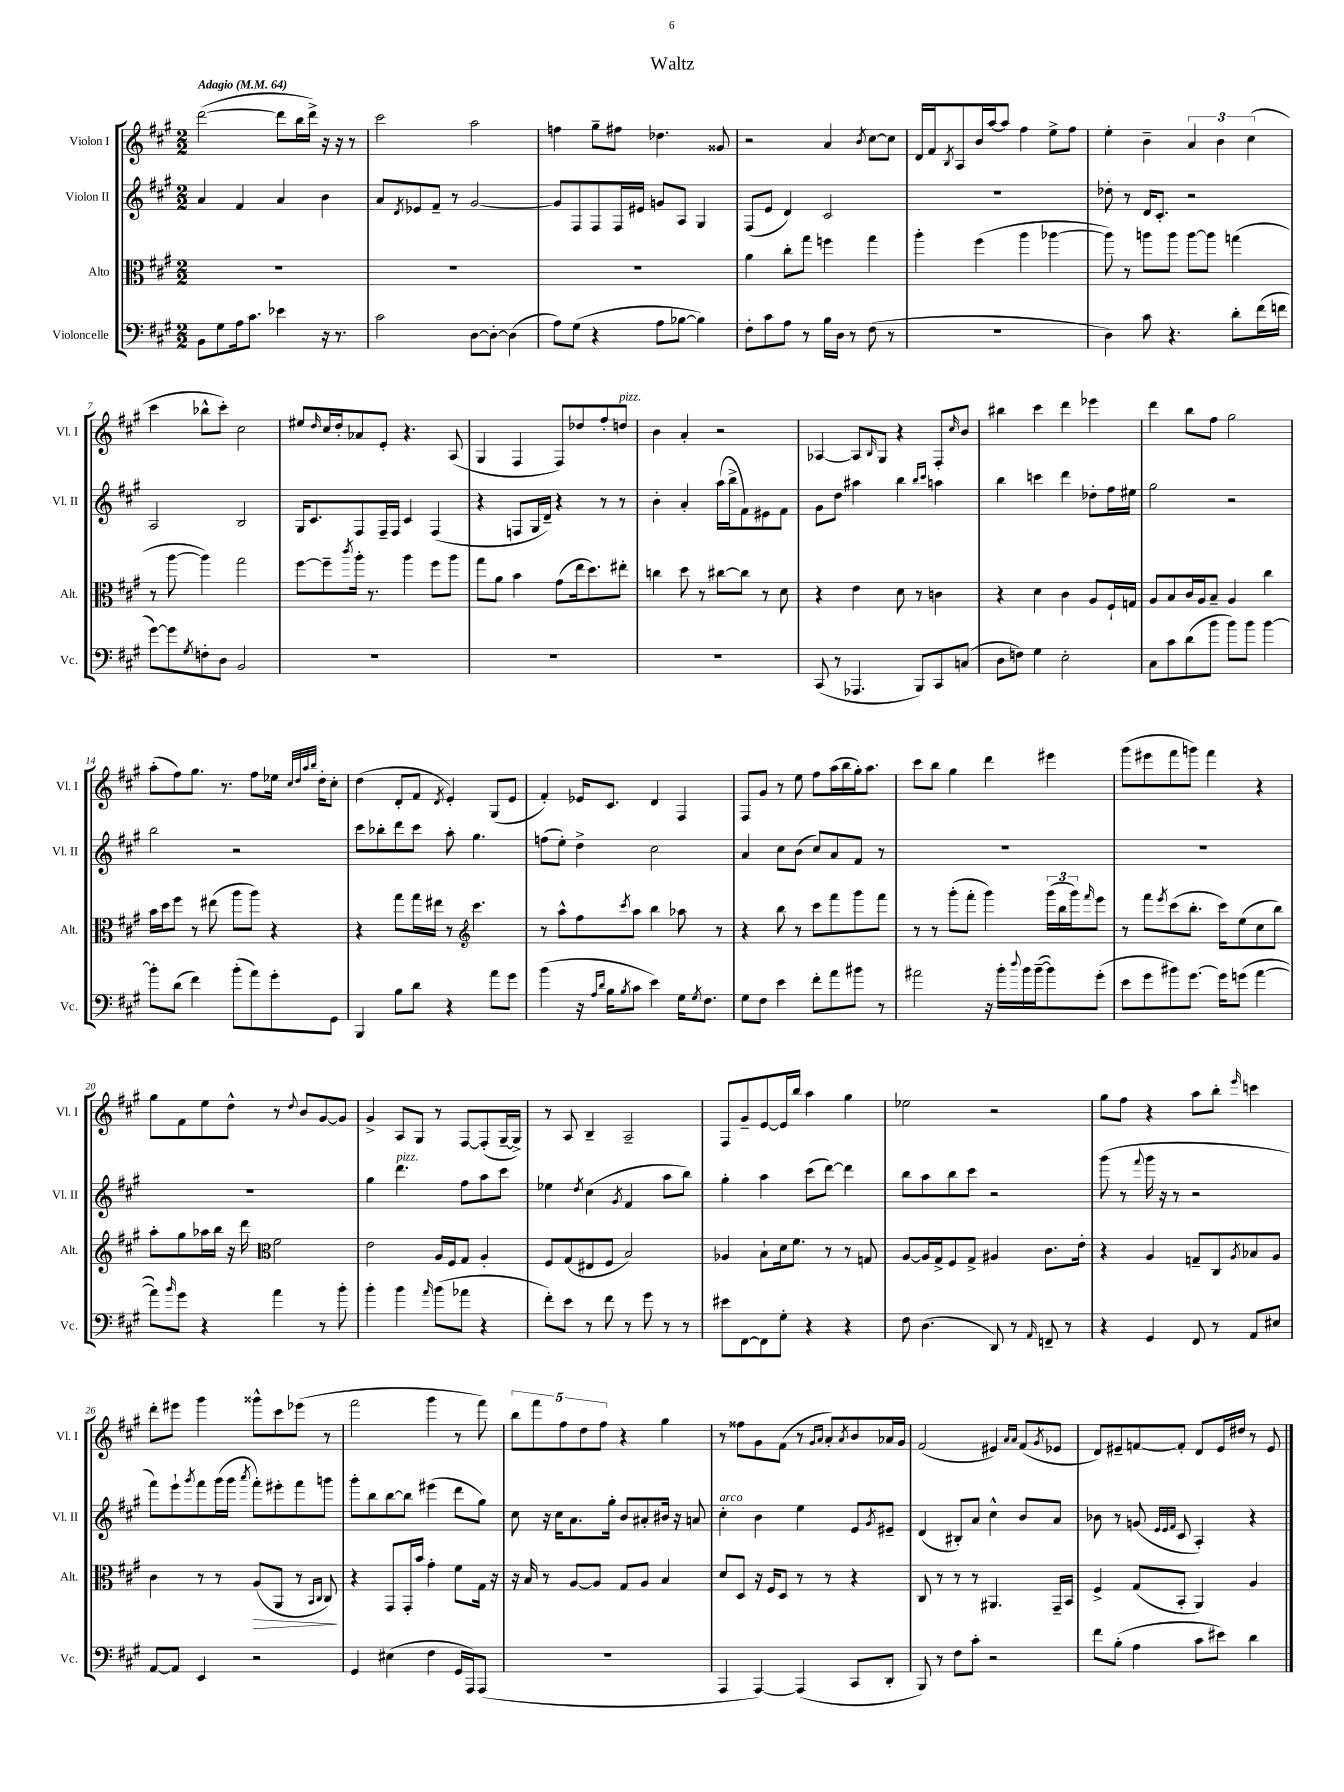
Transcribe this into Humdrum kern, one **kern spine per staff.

**kern	**kern	**kern	**kern
*staff4	*staff3	*staff2	*staff1
*clefF4	*clefC3	*clefG2	*clefG2
*k[f#c#g#]	*k[f#c#g#]	*k[f#c#g#]	*k[f#c#g#]
*M2/2	*M2/2	*M2/2	*M2/2
*MM64	*MM64	*MM64	*MM64
8BB\L	1r	4a/	([2ddd\
8G#\	.	.	.
16A\k	.	4f#/	.
8.c#\J	.	.	.
4e-\	.	4a/	8ddd\]L
.	.	.	16bb\L
.	.	.	16ddd^\JJ)
16r	.	4b\	16r
8.r	.	.	16r
.	.	.	8r
=	=	=	=
2c#\	1r	8a/L	2ccc#\
.	.	8qd/	.
.	.	8e-/	.
.	.	8f#~/J	.
.	.	8r	.
[8D\L	.	[2g#/	2aa\
8D'\_J	.	.	.
(4D\]	.	.	.
=	=	=	=
8A\L)	1r	8g#/]L	4ff\
(8G#\J	.	8F#/	.
4r	.	8F#/	8gg#~\L
.	.	16F#/L	8ff#\J
.	.	16e#/JJ	.
8A\L	.	8g/L	4.dd-\
[8B-\J	.	8A/J	.
4B-\])	.	4G#/	.
.	.	.	8g##/
=	=	=	=
8F#'\L	4a\	(8F#/L	2r
8c#\	.	8e/J	.
8A\J	8cc#'\L	4d/)	.
8r	8gg#\J	.	.
16B\LL	4ff\	2c#/	4a/
16D\JJ	.	.	.
8r	.	.	.
.	.	.	8qb/
(8F#\	4gg#\	.	[8cc#\L
8r	.	.	8cc#\]J
=	=	=	=
1r	4aa'\	1r	16d/LL
.	.	.	16f#/J
.	.	.	8qB/
.	.	.	8A/
.	(4ff#\	.	16b/L
.	.	.	[16aa/J
.	.	.	8aa/]J
.	4aa\	.	4ff#\
.	[4aa-\	.	8ee^\L
.	.	.	8ff#\J
=	=	=	=
4D\)	8aa-\])	8dd-'\	4ee'\
.	8r	8r	.
8c#\	8aa\L	16d/LK	4b~\
.	.	8.c#'/J	.
4.r	8aa\J	.	.
.	[8aa\L	2r	6a/
.	8aa\]J	.	.
.	.	.	6b\
8d'\L	(4gg\	.	.
.	.	.	(6cc#\
(16f#\L	.	.	.
16f\JJ	.	.	.
=	=	=	=
[8g#\L)	8r	2A/	4ccc#\
8g#\]	[8aa\	.	.
8qG#/	.	.	.
8F'\	4aa\])	.	8bb-^^\L
8D\J	.	.	8ccc#'\J)
2BB/	2gg#\	2B/	2cc#\
=	=	=	=
1r	[8ff#\L	16G#/LK	8ee#/L
.	.	8.c#/	.
.	.	.	16qqdd/
.	8ff#~\]	.	16cc#/L
.	.	.	16dd'/J
.	8qccc#/	.	.
.	16aa'\Jk	8F#/	8a-/
.	8.r	.	.
.	.	16F#~/L	8e'/J
.	.	16F#/JJ	.
.	4aa\	4c#/	4.r
.	8ff#\L	(4F#/	.
.	8aa\J	.	(8A/
=	=	=	=
1r	8gg#\L	4r	4G#/
.	8a\J	.	.
.	4b\	8F/L	4F#/
.	.	16G#/L	.
.	.	16d~/JJ)	.
.	(8g#\L	4r	8F#/L)
.	16ee\k	.	8dd-/
.	8.dd\)	.	.
.	.	8r	8ff#'/
.	8ee#'\J	8r	8dd/J
=	=	=	=
1r	4cc\	4b'\	4b\
.	8dd\	4a'/	4a'/
.	8r	.	.
.	[8cc#\L	(16aa\LL	2r
.	.	16bb^\J	.
.	8cc#\]J	8f#\)	.
.	8r	8e#\	.
.	8d\	8f#\J	.
=	=	=	=
(8CC#/	4r	8g#\L	[4A-/
8r	.	8dd\J	.
4.AAA-/	4e\	4aa#\	8A-/]L
.	.	.	16qqB/
.	.	.	8G#/J
.	8d\	4bb\	4r
8BBB/L)	8r	.	.
.	.	16qqbb/LL	.
.	.	16qqccc#/JJ	.
8CC#/	4c\	4aa\	8F#'/L
.	.	.	16qqcc#/
(8C/J	.	.	8b/J
=	=	=	=
8D\L	4r	4bb\	4bb#\
8F\J)	.	.	.
4G#\	4d\	4ccc\	4ccc#\
2E'\	4c#\	4ddd\	4ddd\
.	8A/L	8dd-'\L	4eee-\
.	16F#`/L	16ff#\L	.
.	16G/JJ	16ee#\JJ	.
=	=	=	=
8C#\L	8A/L	2gg#\	4ddd\
8c#\	8B/	.	.
(8d\	16c#/L	.	8bb\L
.	16A/J	.	.
8b\J	8B~/J	.	8ff#\J
8b\L)	4A/	2r	2gg#\
8b\J	.	.	.
[4b\	4cc#\	.	.
=	=	=	=
8b'\]L	16b\LL	2bb\	(8aa'\L
.	16dd\J	.	.
(8d\J	8ff#\J	.	8ff#\)
4f#\)	8r	.	8.gg#\J
.	(8ee#\	.	.
.	.	.	8.r
(8b'\L	8aa\L	2r	.
8a\)	8aa\J)	.	8ff#\L
8g#'\	4r	.	16ee-\Jk
.	.	.	32qqcc#/LLL
.	.	.	32qqdd/
.	.	.	32qqaa/
.	.	.	32qqbb/JJJ
.	.	.	16dd'\LK
8GG#\J	.	.	8cc#'\J
=	=	=	=
4BBB/	4r	8ccc#\L	(4dd\
.	.	8bb-'\	.
8B\L	8gg#\L	8ddd\	8d'/L
8d\J	16gg#\L	8ccc#\J	8f#/J
.	16ee#\JJ	.	.
.	.	.	8qd/
4r	8r	8aa'\	4e'/)
*	*clefG2	*	*
.	4.ccc#\	4.gg#\	.
8a\L	.	.	(8G#/L
8g#\J	.	.	8e/J
=	=	=	=
(4b\	8r	(8ff\L	4f#'/)
.	8aa^^\L	8ee'\J)	.
16r	8ff#\	4dd^\	16e-/LK
16qqA/LL	.	.	.
16qqd/JJ	.	.	.
16B\LK	.	.	8.c#/J
8qB/	8qccc#/	.	.
8c#\J	8aa\J	.	.
4e\)	4bb\	2cc#\	4d/
16G#\LK	8aa-\	.	4F#/
8qG#/	.	.	.
8.F#\J	.	.	.
.	8r	.	.
=	=	=	=
8G#\L	4r	4a/	8F#/L
8F#\J	.	.	8g#/J
4e\	8bb\	8cc#\L	8r
.	8r	(8b\J	8ee\
8f#'\L	8ccc#\L	8cc#/L)	8ff#\L
8a\	8fff#\	8a/	(16aa\L
.	.	.	16bb\
8b#\J	8ggg#\	8f#/J	16gg#'\J)
.	.	.	8.aa\J
8r	8fff#\J	8r	.
=	=	=	=
2a#\	8r	1r	8ccc#\L
.	8r	.	8bb\J
.	(8ggg#'\L	.	4gg#\
.	8fff#'\J	.	.
16r	4ggg#\)	.	4ddd\
16b'\LL	.	.	.
8qqdd/	.	.	.
16b\	.	.	.
([16b~\J	.	.	.
8b\])	(24ggg#\LL	.	4eee#\
.	24bb\	.	.
.	24ggg#\J)	.	.
.	16qqfff#/	.	.
(8g#'\J	8eee\J	.	.
=	=	=	=
8e\L	8r	1r	(8ggg#\L
8g#\	8fff#\L	.	8eee#\
.	8qeee/	.	.
8b#\)	(8ccc#\	.	8fff#\
[8.g#\J	8.bb'\J	.	8ggg\J)
.	.	.	4fff#\
16g#\]LK	16ccc#\LK)	.	.
(8g\J	(8ee\	.	.
[4a\	8cc#\	.	4r
.	8bb\J)	.	.
=	=	=	=
8a\]L)	8aa'\L	1r	8gg#\L
16qqb/	.	.	.
8g#\J	8gg#\	.	8f#\
4r	16aa-\L	.	8ee\
.	16bb\JJ	.	.
.	16r	.	8dd^^\J
.	16ddd\	.	.
*	*clefC3	*	*
4a\	2f#\	.	8r
.	.	.	8qqdd/
.	.	.	8b/L
8r	.	.	[8g#/
8b'\	.	.	8g#/]J
=	=	=	=
4b'\	2e\	4gg#\	4g#^/
4b\	.	4.ddd\	8A/L
.	.	.	8G#/J
16qqa/	.	.	.
(8b\L	16A/LL	.	8r
.	16F#/J	.	.
8a-\J	8G#/J	8ff#\L	[8F#/L
4r	4A'/	8aa\	(8F#'/]
.	.	8ccc#\J	[16G#~/L
.	.	.	16G#^/]JJ)
=	=	=	=
8f#'\L)	8F#/L	4ee-\	8r
8e\J	(8G#/	.	8A/
.	.	8qdd/	.
8r	8E#/	(4cc#\	4B~/
8f#\	8F#/J	.	.
.	.	8qg#/	.
8r	2B/)	4f#/	2A~/
8g#\	.	.	.
8r	.	8aa\L	.
8r	.	8bb\J)	.
=	=	=	=
8e#\L	4A-/	4gg#'\	8F#/L
[8FF#\	.	.	8g#~/
8FF#\]	8B`\L	4aa\	[8e/
8G#'\J	16d\k	.	16e/]L
.	8.f#\J	.	16bb/JJ
4r	.	(8ccc#\L	4aa\
.	8r	[8ddd\J)	.
4r	8r	4ddd\]	4gg#\
.	8G/	.	.
=	=	=	=
8F#\	[8A/L	8bb\L	2ee-\
(4.D\	16A/]L	8aa\	.
.	16G#^/J	.	.
.	8F#/	8bb\	.
.	8G#^/J	8ccc#\J	.
8DD/)	4A#/	2r	2r
8r	.	.	.
16qqAA/	.	.	.
8FF~/	8.c#\L	.	.
8r	.	.	.
.	16e'\Jk	.	.
=	=	=	=
4r	4r	(8ggg#\	8gg#\L
.	.	8r	8ff#\J
.	.	8qqfff#/	.
4GG#/	4A/	16ggg#\	4r
.	.	16r	.
.	.	8r	.
8FF#/	8G~/L	2r	8aa\L
8r	8C#/	.	8bb'\J
.	8qA/	.	16qqeee/
8AA/L	8B-/	.	4ccc\
8E#/J	8A/J	.	.
=	=	=	=
[8AA/L	4c#\	8fff#\L)	8ddd'\L
8AA/]J	.	8eee`\	8eee#\J
.	.	8qggg#/	.
4EE/	8r	8fff#\	4ggg#\
.	8r	(16ggg#\L	.
.	.	16ggg#\JJ	.
.	.	8qaaa/	.
2r	(8A/L	8fff#'\L)	8ggg##^^\L
.	8AA/J	8eee#'\	8ccc#\
.	8r	8fff#\	(8eee-\J
.	16qqBB/LL	.	.
.	16qqC#/JJ	.	.
.	8C#/)	8ggg\J	8r
=	=	=	=
4GG#/	4r	8ggg#'\L	2fff#\
.	.	8bb\	.
(4E#\	8GG#/L	[8bb\	.
.	16GG#'/L	8bb\]J	.
.	16b/JJ	.	.
4F#\	4g#'\	(4eee#\	4ggg#\
16GG#/LL	8f#\L	8ddd\L	8r
16AAA/J)	.	.	.
(8AAA/J	16G#\Jk	8gg#\J)	8fff#\)
.	16r	.	.
=	=	=	=
1r	16r	8cc#\	10bb\L
.	16B/	.	.
.	.	.	10fff#\
.	8r	16r	.
.	.	16cc#\LK	.
.	.	.	10ff#\
.	[8A/L	8.a\	.
.	.	.	10dd\
.	8A/]J	.	.
.	.	.	10ff#\J
.	.	16gg#'\Jk	.
.	8G#/L	8b/L	4r
.	8A/J	8a#'/	.
.	4B/	16b#/Jk	4gg#\
.	.	16r	.
.	.	8a/	.
=	=	=	=
4AAA/	8d/L	4cc#'\	8r
.	8D/J	.	8ff##\L
[4AAA/)	16r	4b\	8g#\
.	16F#/LK	.	.
.	8D/J	.	(8f#\J
(4AAA/]	8r	4ee\	8r
.	.	.	16qqg#/LL
.	.	.	16qqa/JJ
.	8r	.	8a'/L)
.	.	.	8qa/
8CC#/L	4r	8e/L	8b/
.	.	8qg#/	.
8DD'/J	.	8e#~/J	16a-/L
.	.	.	16g#/JJ
=	=	=	=
8BBB/)	8C#/	(4d/	(2f#/
8r	8r	.	.
8F#\L	8r	8B#'/L)	.
8c#'\J	8r	8a/J	.
2r	4.AA#/	4cc#^^\	4e#/)
.	.	.	16qqa/LL
.	.	.	16qqa/JJ
.	.	8b/L	(8f#/L
.	.	.	8qg#/
.	16GG#~/LL	8a/J	8e-/J
.	16BB/JJ	.	.
=	=	=	=
8f#\L	4F#^/	8b-\	8d/L)
(8B'\J	.	8r	8e#~/
4A\	(8G#/L	(8g/	[8f/
.	.	32qqe/LLL	.
.	.	32qqe/	.
.	.	32qqf#/JJJ	.
.	8BB'/J	8c#/	8f'/]J
8c#\L	4AA/)	4A'/)	8d/L
8e#\J)	.	.	16e#/L
.	.	.	16dd#/JJ
4d\	4A/	4r	8r
.	.	.	8e#/
==	==	==	==
*-	*-	*-	*-
